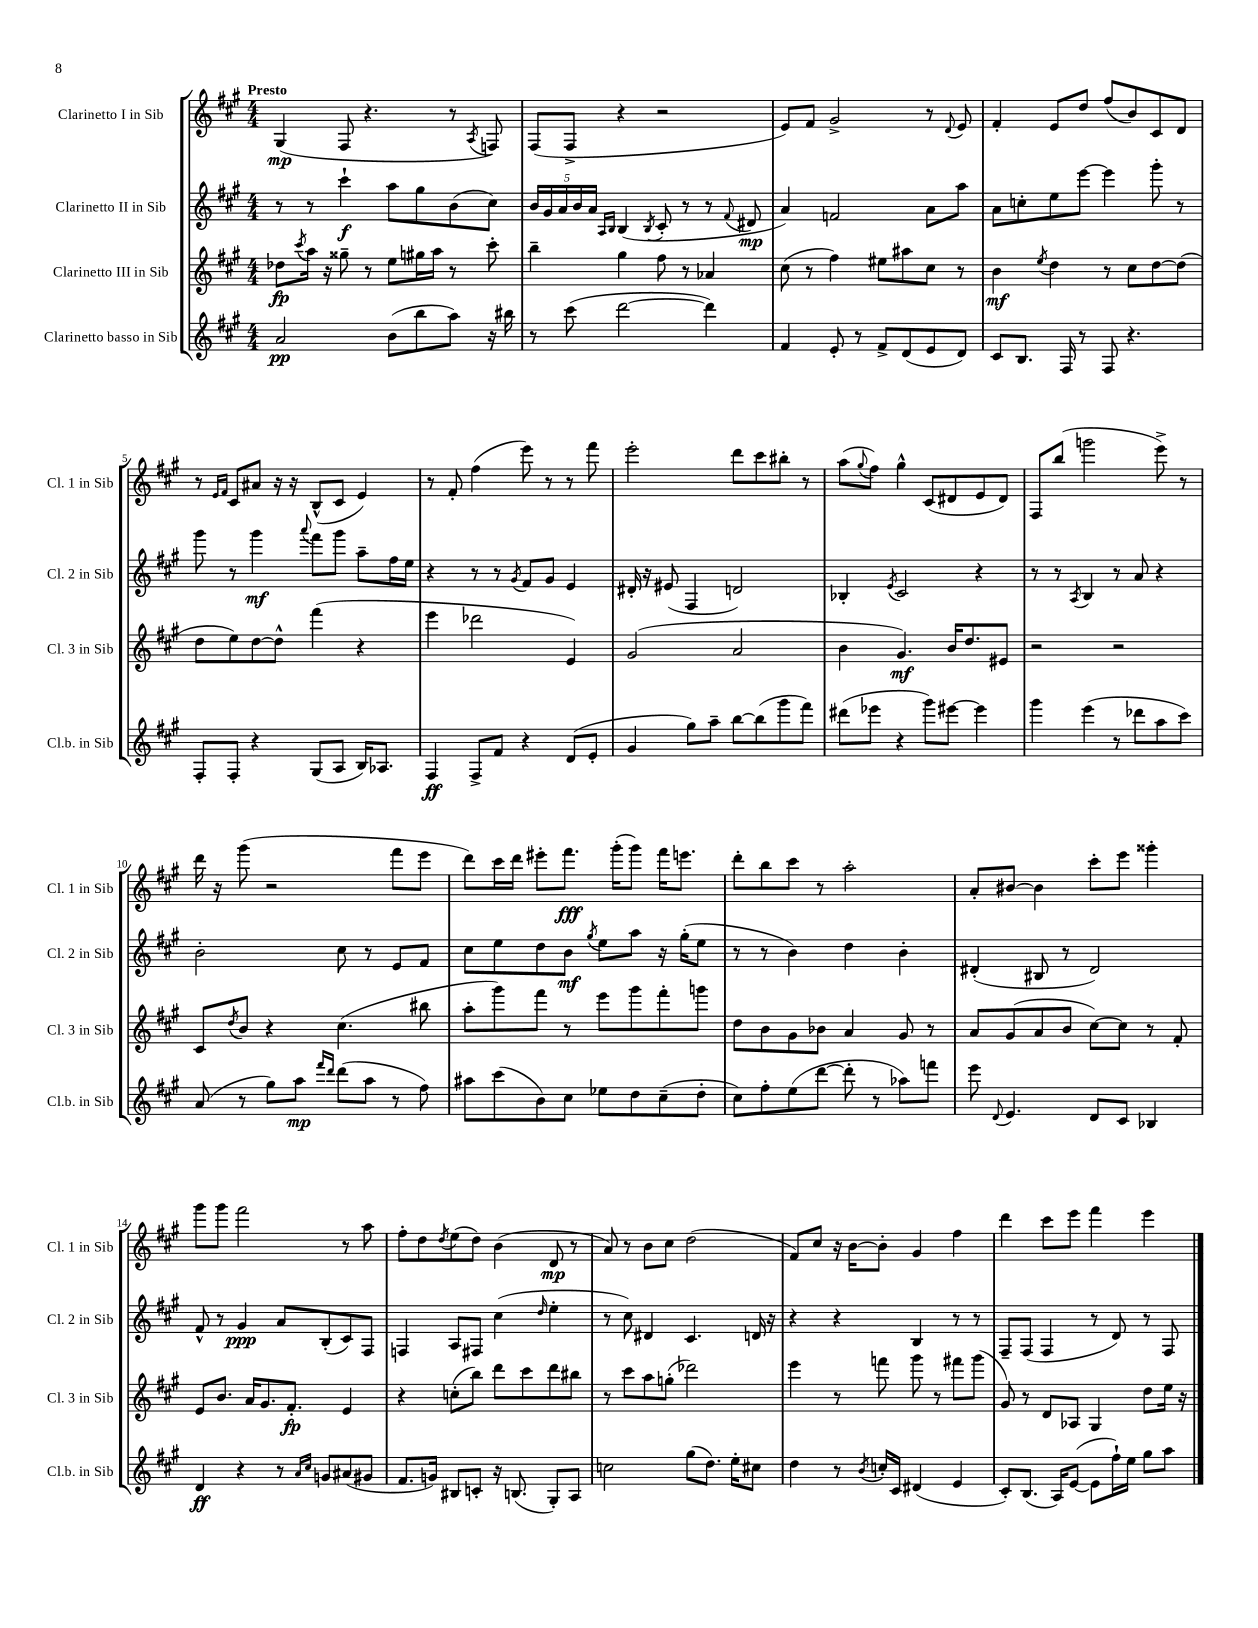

**kern	**kern	**kern	**kern
*staff4	*staff3	*staff2	*staff1
*clefG2	*clefG2	*clefG2	*clefG2
*k[f#c#g#]	*k[f#c#g#]	*k[f#c#g#]	*k[f#c#g#]
*M4/4	*M4/4	*M4/4	*M4/4
2a	8dd-	8r	(4G#
.	8qccc#	.	.
.	16aa	8r	.
.	16r	.	.
.	8gg##~	4ccc#`	8F#
.	8r	.	4.r
(8b	8ee	8aa	.
8bb	16gg#	8gg#	.
.	16aa	.	.
8aa)	8r	(8b	8r
.	.	.	8qA
16r	8ccc#'	8cc#)	8F)
16bb#	.	.	.
=	=	=	=
8r	4bb~	20b	(8F#
.	.	20g#	.
.	.	20a	.
(8ccc#	.	.	8F#^
.	.	20b	.
.	.	20a	.
.	.	16qqA	.
.	.	16qqB	.
[2ddd	4gg#	(4B	4r
.	.	8qB	.
.	8ff#	8c#'	2r
.	8r	8r	.
4ddd])	4a-	8r	.
.	.	8qqf#	.
.	.	8d#	.
=	=	=	=
4f#	(8cc#	4a)	8e)
.	8r	.	8f#
8e'	4ff#)	2f	2g#^
8r	.	.	.
8f#^	8ee#	.	.
(8d	8aa#	.	.
8e	8cc#	8a	8r
.	.	.	8qqd
8d)	8r	8aa	8e
=	=	=	=
8c#	4b	8a	4f#'
8.B	.	8cc'	.
.	8qee	.	.
.	4dd	8ee	8e
16F#	.	.	.
8r	.	[8eee	8dd
8F#	8r	4eee]	(8ff#
4.r	8cc#	.	8b)
.	[8dd	8ggg#'	8c#
.	(8dd]	8r	8d
=	=	=	=
8F#'	8dd	8ggg#	8r
.	.	.	16qqe
.	.	.	16qqf#
8F#'	8ee)	8r	8c#
4r	[8dd	4ggg#	8a#
.	8dd^^]	.	16r
.	.	.	16r
.	.	8qqaaa	.
(8G#	(4fff#	8fff#	(8B^^
8A	.	8ggg#	8c#
16B)	4r	8aa~	4e)
8.A-	.	.	.
.	.	16ff#	.
.	.	16ee	.
=	=	=	=
4F#	4eee	4r	8r
.	.	.	8f#'
8F#^	2ddd-	8r	(4ff#
8f#	.	8r	.
.	.	8qg#	.
4r	.	8f#	8eee)
.	.	8g#	8r
(8d	4e)	4e	8r
8e'	.	.	8fff#
=	=	=	=
4g#	(2g#	16d#'	2eee'
.	.	16r	.
.	.	(8e#	.
8gg#)	.	4F#	.
8aa~	.	.	.
[8bb	2a	2d)	8ddd
(8bb]	.	.	8ccc#
8ggg#	.	.	8bb#'
8fff#)	.	.	8r
=	=	=	=
(8ddd#	4b	4B-'	(8aa
.	.	.	8qqgg#
8eee-	.	.	8ff#)
.	.	8qe	.
4r	4.g#)	2c#	4gg#^^
8ggg#)	.	.	(8c#
[8eee#	16b	.	8d#
.	8.dd	.	.
4eee#]	.	4r	8e
.	8e#	.	8d#)
=	=	=	=
4ggg#	2r	8r	8F#
.	.	8r	(8bb
.	.	8qA	.
(4eee	.	4B	2ggg
8r	2r	8r	.
8ddd-	.	8a	.
8aa	.	4r	8eee^)
8ccc#)	.	.	8r
=	=	=	=
(8a	8c#	2b'	16ddd
.	.	.	16r
.	8qdd	.	.
8r	8b	.	(8ggg#
8gg#)	4r	.	2r
8aa	.	.	.
16qqfff#	.	.	.
16qqddd	.	.	.
(8ddd	(4.cc#	8cc#	.
8aa	.	8r	.
8r	.	8e	8fff#
8ff#)	8bb#	8f#	8eee
=	=	=	=
8aa#	8aa'	8cc#	8ddd)
(8ccc#	8ggg#)	8ee	16ccc#
.	.	.	16ddd
8b)	8fff#	8dd	8eee#'
8cc#	8r	8b	8.fff#
.	.	8qgg#	.
8ee-	8eee	8ee	.
.	.	.	(16ggg#'
8dd	8ggg#	8aa	8ggg#)
(8cc#~	8fff#'	16r	16fff#
.	.	(16gg#'	8.eee
8dd'	8ggg	8ee	.
=	=	=	=
8cc#)	8dd	8r	8ddd'
8ff#'	8b	8r	8bb
(8ee	8g#	4b)	8ccc#
[8ddd	8b-	.	8r
8ddd']	4a	4dd	2aa'
8r	.	.	.
8aa-)	8g#	4b'	.
8fff	8r	.	.
=	=	=	=
8eee	8a	(4d#'	8a'
8qqd	.	.	.
4.e	(8g#	.	[8b#
.	8a	8B#	4b#]
.	8b	8r	.
8d	[8cc#)	2d#)	8ccc#'
8c#	8cc#]	.	8eee
4B-	8r	.	4ggg##'
.	8f#'	.	.
=	=	=	=
4d	8e	8f#^^	8ggg#
.	8.b	8r	8ggg#
4r	.	4g#	2fff#
.	16a	.	.
.	8.g#	.	.
8r	.	8a	.
.	8.f#'	.	.
16qqa	.	.	.
16qqcc#	.	.	.
8g	.	(8B'	.
(8a#	4e	8c#)	8r
8g#	.	8F#	8aa
=	=	=	=
8.f#	4r	4F	8ff#'
.	.	.	8dd
16g)	.	.	.
.	.	.	8qdd
8B#	(8cc'	8A	(8ee
8c'	8bb)	8F#	8dd)
16r	8ddd	(4cc#	(4b
(8.B	.	.	.
.	8ccc#	.	.
.	.	16qqdd	.
8G#')	8ddd	4ee'	8d
8A	8bb#	.	8r
=	=	=	=
2cc	8r	8r	8a)
.	8ccc#	8cc#)	8r
.	8aa	4d#	8b
.	(8gg'	.	8cc#
(8gg#	2ddd-)	4.c#	(2dd
8.dd)	.	.	.
16ee'	.	.	.
8cc#	.	16d	.
.	.	16r	.
=	=	=	=
4dd	4eee	4r	8f#)
.	.	.	8cc#
8r	8r	4r	16r
.	.	.	[16b
8qb	.	.	.
16cc'	8fff	.	8b']
16c#	.	.	.
(4d#	8ggg#	4B	4g#
.	8r	.	.
4e	8fff#	8r	4ff#
.	(8ggg#	8r	.
=	=	=	=
8c#')	8g#)	8F#~	4ddd
(8.B	8r	(8F#	.
.	8d	4F#	8ccc#
16A)	.	.	.
([8e	8A-	.	8eee
8e]	4G#	8r	4fff#
16ff#`)	.	8d)	.
16ee	.	.	.
8gg#	8dd	8r	4eee
8aa	16ee	8F#	.
.	16r	.	.
==	==	==	==
*-	*-	*-	*-
